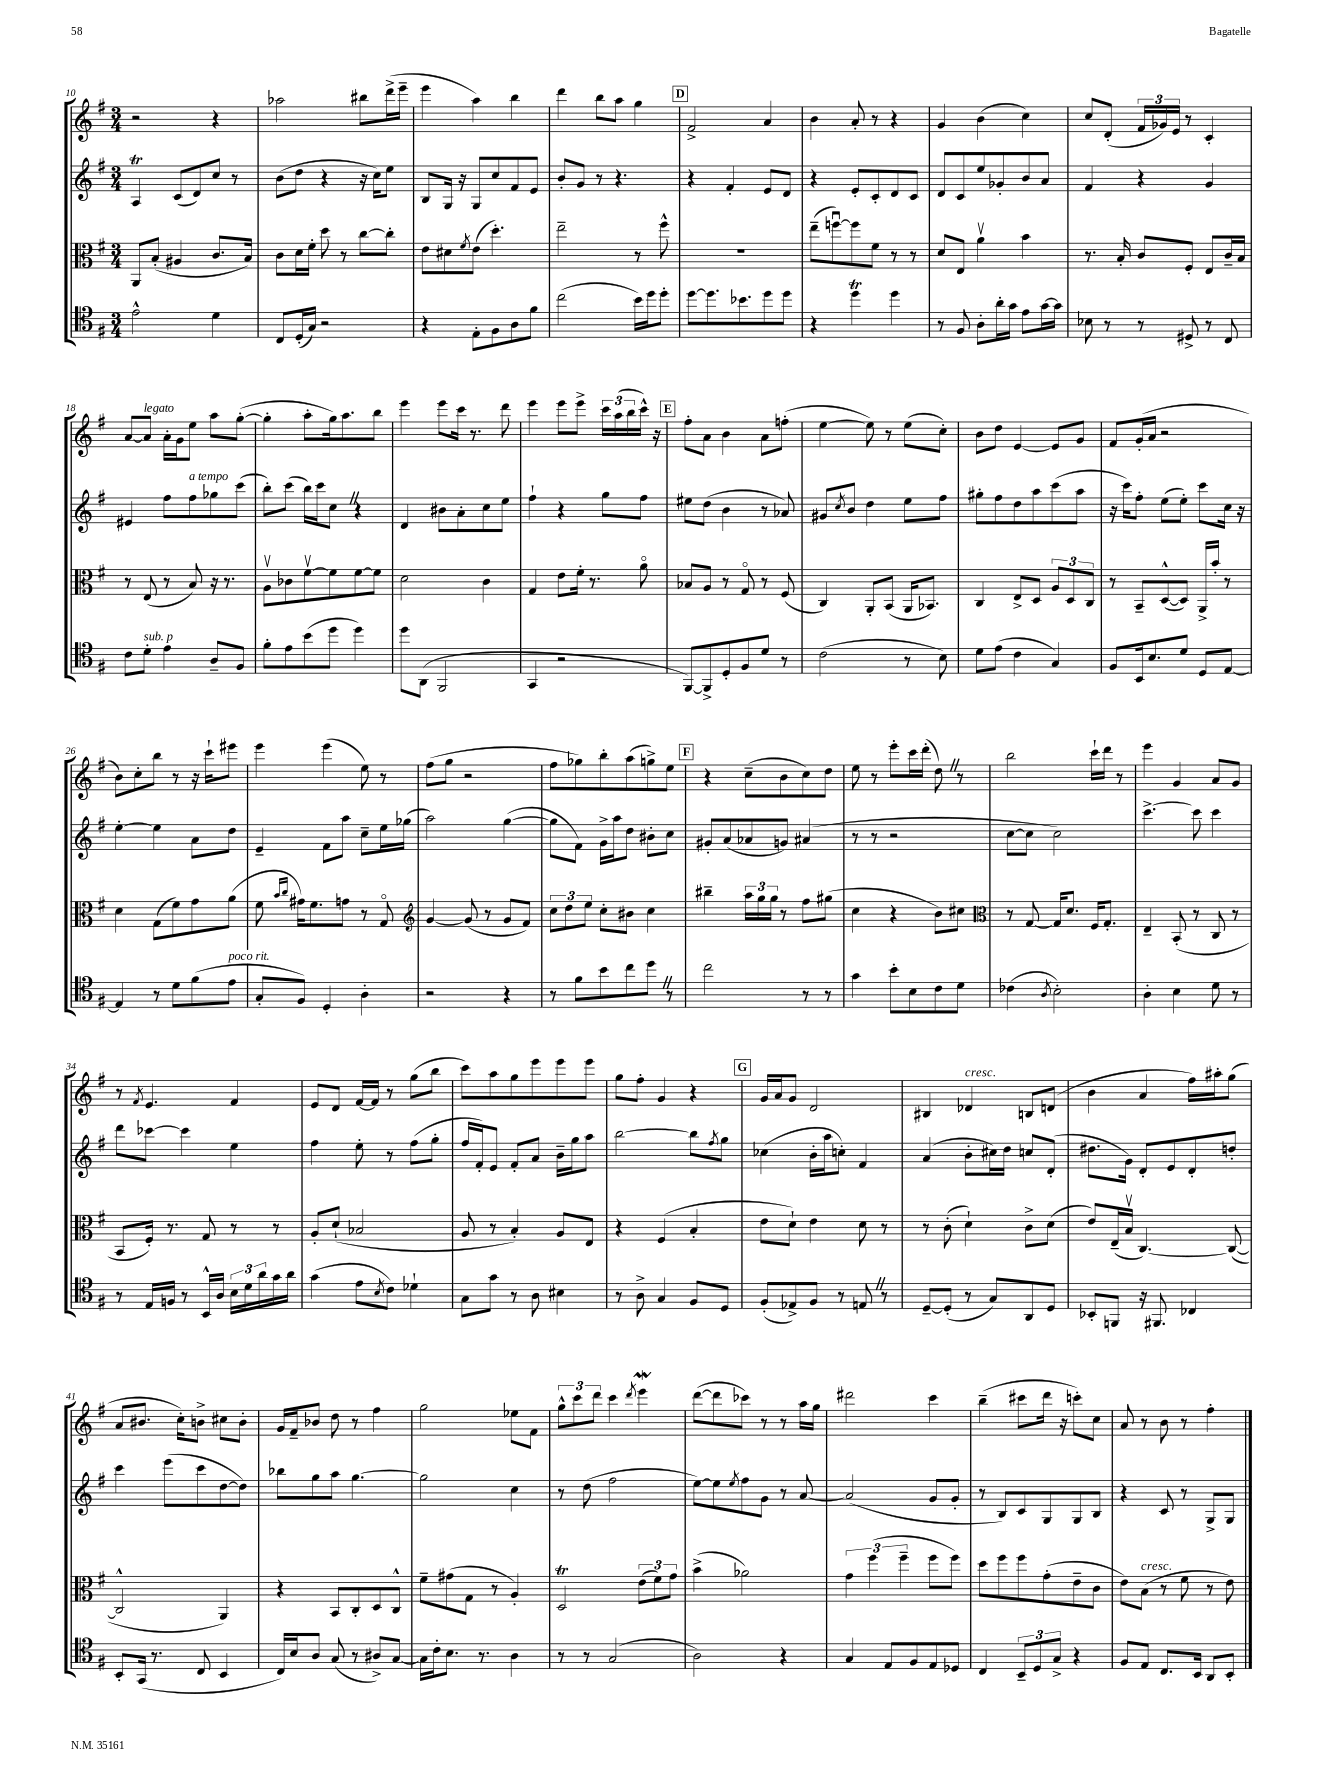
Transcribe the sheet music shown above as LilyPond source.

<<
\new StaffGroup <<
\new Staff = "s0" {
    \clef treble \key g \major \numericTimeSignature \time 3/4
    r2 r4 |
    aes''2 bis''8 d'''16->( e'''16-- |
    e'''4 a''4) b''4 |
    d'''4 b''8 a''8 g''4 |
    \mark \markup { \box "D" } fis'2-> a'4 |
    b'4 a'8-. r8 r4 |
    g'4 b'4( c''4) |
    c''8 d'8-.( \tuplet 3/2 { fis'16 ges'16) e'16 } r8 c'4-. |
    a'8~ a'8^\markup { \italic "legato" } a'16-. g'16 e''8 a''8 g''8~-.( |
    g''4-. a''8-. g''16) a''8. b''8 |
    e'''4 e'''8 c'''16 r8. d'''8 |
    e'''4 e'''8 e'''8-> \tuplet 3/2 { c'''16 a''16( b''16 } c'''16-^) r16 |
    \mark \markup { \box "E" } fis''8-. a'8 b'4 a'8 f''8-.( |
    e''4~ e''8) r8 e''8( c''8-.) |
    b'8 d''8 e'4~ e'8 g'8 |
    fis'8 g'16-.( a'16 r2 |
    b'8) c''8-. b''8 r8 r16 c'''16-! eis'''8 |
    e'''4 e'''4( e''8) r8 |
    fis''8( g''8 r2 |
    fis''8 ges''8) b''8-. a''8( g''8->) e''8 |
    \mark \markup { \box "F" } r4 c''8--( b'8 c''8) d''8 |
    e''8 r8 e'''8-. c'''16 d'''16-.( d''8) \once \override BreathingSign.text = \markup { \musicglyph "scripts.caesura.straight" } \breathe r8 |
    b''2 c'''16-! d'''16 r8 |
    e'''4 g'4 a'8 g'8 |
    r8 \acciaccatura { fis'8 } e'4. fis'4 |
    e'8 d'8 fis'16~ fis'16 r8 g''8( b''8 |
    c'''8) a''8 g''8 e'''8 e'''8 e'''8 |
    g''8 fis''8-. g'4 r4 |
    \mark \markup { \box "G" } g'16 a'16 g'8 d'2 |
    bis4 des'4^\markup { \italic "cresc." } b8 d'8( |
    b'4 a'4 fis''16) ais''16-. g''8( |
    a'8 bis'8. c''16-.) b'8-> cis''8 b'8-. |
    g'16 fis'16-- bes'8 d''8 r8 fis''4 |
    g''2 ees''8 fis'8 |
    \tuplet 3/2 { g''8-^ c'''8 d'''8 } c'''4 \acciaccatura { d'''8 } e'''4\mordent |
    d'''8~( d'''8 ces'''8) r8 r8 a''16 g''16 |
    dis'''2 c'''4 |
    b''4--( cis'''8 d'''16 r16 c'''8-.) c''8 |
    a'8 r8 b'8 r8 fis''4-. \bar "|." |
}
\new Staff = "s1" {
    \clef treble \key g \major \numericTimeSignature \time 3/4
    a4\trill c'8( d'8) c''8 r8 |
    b'8( d''8 r4 r16 c''16) e''8 |
    b8 g16 r16 g8 c''8 fis'8 e'8 |
    b'8-. g'8 r8 r4. |
    \mark \markup { \box "D" } r4 fis'4-. e'8 d'8 |
    r4 e'8-. c'8-. d'8 c'8 |
    d'8 c'8 e''8 ges'8-. b'8 a'8 |
    fis'4 r4 g'4 |
    eis'4 fis''8 fis''8^\markup { \italic "a tempo" } ges''8 c'''8( |
    b''8-.) c'''8( b''16) c'''16 c''8 \once \override BreathingSign.text = \markup { \musicglyph "scripts.caesura.straight" } \breathe r4 |
    d'4 bis'8 a'8-. c''8 e''8 |
    fis''4-! r4 g''8 fis''8 |
    \mark \markup { \box "E" } eis''8 d''8( b'4 r8 aes'8) |
    gis'8 \acciaccatura { c''8 } b'8 d''4 e''8 fis''8 |
    gis''8-. fis''8 d''8 a''8 c'''8( a''8 |
    r16 c'''16) fis''8-. e''8( e''8-.) c'''8 c''16 r16 |
    e''4~-. e''4 a'8 d''8 |
    e'4-- fis'8 a''8 c''8-- e''16 ges''16( |
    a''2) g''4~( |
    g''8 fis'8) g'16-> a''16 d''8 bis'8-. c''8 |
    \mark \markup { \box "F" } gis'8-. a'8( aes'8 g'8) ais'4( |
    r8 r8 r2 |
    c''8~ c''8 c''2) |
    c'''4.~-> c'''8 c'''4 |
    d'''8 ces'''8~ ces'''4 e''4 |
    fis''4 e''8-. r8 fis''8( g''8-. |
    fis''16 fis'16-.) e'8 fis'8-. a'8 b'16-- g''16 a''8 |
    b''2~ b''8 \acciaccatura { fis''8 } g''8 |
    \mark \markup { \box "G" } ces''4( b'16-. a''16 c''8-.) fis'4 |
    a'4( b'8-. cis''16) d''16 c''8 d'8-.( |
    dis''8. g'16) d'8-. e'8 d'8-. d''8-. |
    c'''4 e'''8( c'''8 d''8~ d''8) |
    bes''8 g''8 a''8 g''4.~ |
    g''2 c''4 |
    r8 d''8( fis''2 |
    e''8~) e''8 \acciaccatura { e''8 } fis''8 g'8 r8 a'8~ |
    a'2( g'8 g'8-. |
    r8 b8) c'8 g8 g8 b8 |
    r4 c'8 r8 g8-> g8 \bar "|." |
}
\new Staff = "s2" {
    \clef alto \key g \major \numericTimeSignature \time 3/4
    a,8 b8-.( ais4 c'8. b16) |
    c'8 d'16 fis'16-. d''8 r8 c''8~ c''8-. |
    e'8 dis'8 \acciaccatura { fis'8 } e'8( d''4.-.) |
    e''2-- r8 fis''8-^ |
    \mark \markup { \box "D" } R2. |
    e''8--( f''8~\downbow) f''8 fis'8 r8 r8 |
    d'8 e8 a'4\upbow b'4 |
    r8. b16-. c'8 fis8-. e8 c'16-- b16 |
    r8 e8( r8 b8) r16 r8. |
    a8\upbow ces'8 fis'8~\upbow fis'8 fis'8~ fis'8 |
    d'2 c'4 |
    g4 e'8 fis'16-. r8. a'8\flageolet |
    \mark \markup { \box "E" } bes8 a8 r8 g8\flageolet r8 fis8( |
    c4) a,8-. b,8( a,16 bes,8.) |
    c4 e8-> d8 \tuplet 3/2 { a8 d8 c8 } |
    r8 b,8-- d8~-^( d8) a,16-> b'16-. r8 |
    d'4 g8( fis'8) g'8 a'8( |
    fis'8 \grace { b'16 c''16 } gis'16) fis'8. g'8 r8 g8\flageolet |
    \clef treble g'4~ g'8( r8 g'8 fis'8) |
    \tuplet 3/2 { c''8 d''8 e''8 } c''8-. bis'8 c''4 |
    \mark \markup { \box "F" } bis''4-- \tuplet 3/2 { a''16 g''16 g''16 } r8 fis''8 gis''8( |
    c''4 r4 b'8) cis''8 |
    \clef alto r8 g8~ g16 d'8. fis16 g8.-. |
    e4-- b,8-.( r8 c8 r8 |
    b,8 fis16-.) r8. g8 r8 r8 |
    a8-. d'8-!( bes2 |
    a8 r8 b4-.) a8 e8 |
    r4 fis4( b4-. |
    \mark \markup { \box "G" } e'8 d'8-!) e'4 d'8 r8 |
    r8 c'8-.( d'4-!) c'8-> d'8( |
    e'8) e16--( b16\upbow c4.~) c8~( |
    c2-^ a,4) |
    r4 b,8 c8-. d8 c8-^ |
    fis'8-- gis'8( g8 r8 a4-.) |
    d2\trill \tuplet 3/2 { e'8( fis'8) g'8 } |
    b'4->( aes'2) |
    \tuplet 3/2 { g'4 fis''4( fis''4-- } fis''8 fis''8) |
    d''8 fis''8 fis''8 g'8-.( e'8-- c'8 |
    e'8) b8^\markup { \italic "cresc." }( r8 fis'8 r8 e'8) \bar "|." |
}
\new Staff = "s3" {
    \clef tenor \key g \major \numericTimeSignature \time 3/4
    e'2-^ d'4 |
    c8 d16-.( g16) r2 |
    r4 e8-. fis8 a8 fis'8 |
    c''2( b'16) d''16 d''8-. |
    \mark \markup { \box "D" } d''8~ d''8. bes'8. d''8 d''8 |
    r4 d''4\trill d''4 |
    r8 fis8 a8-. a'16-. g'16 e'8 g'16~ g'16 |
    bes8 r8 r8 dis8-> r8 c8 |
    c'8 d'8-.^\markup { \italic "sub. p" } e'4 a8-- fis8 |
    fis'8-. e'8 b'8( d''8 d''4) |
    d''8 a,8( fis,2 |
    g,4 r2 |
    \mark \markup { \box "E" } fis,8~) fis,8-> d8-. fis8 d'8 r8 |
    c'2( r8 b8) |
    d'8 e'8( c'4 g4) |
    fis8 b,16 b8. d'8 d8 e8~ |
    e4 r8 d'8 fis'8( e'8^\markup { \italic "poco rit." } |
    g8-. fis8) d4-. a4-. |
    r2 r4 |
    r8 fis'8 b'8 c''8 d''8 \once \override BreathingSign.text = \markup { \musicglyph "scripts.caesura.straight" } \breathe r8 |
    \mark \markup { \box "F" } c''2 r8 r8 |
    g'4 b'8-. b8 c'8 d'8 |
    ces'4( \acciaccatura { a8 } b2-.) |
    a4-. b4 d'8 r8 |
    r8 e16 f16 r8 b,16-^ a16 \tuplet 3/2 { b16 d'16 a'16 } g'16 a'16 |
    g'4( e'8 \acciaccatura { b8 } c'8) des'4-! |
    g8 g'8 r8 a8 bis4 |
    r8 a8-> g4 fis8 d8 |
    \mark \markup { \box "G" } fis8-.( ees8->) fis8 r8 e8 \once \override BreathingSign.text = \markup { \musicglyph "scripts.caesura.straight" } \breathe r8 |
    d8~-- d8-.( r8 g8) a,8 d8 |
    bes,8-. f,8 r16 fis,8. ces4 |
    b,8-. g,16( r8. c8 b,4 |
    c16) b16 a8 g8( r8 ais8->) g8~ |
    g16 c'16-. b8. r8. a4 |
    r8 r8 g2( |
    a2) r4 |
    g4 e8 fis8 e8 des8 |
    c4 \tuplet 3/2 { b,8-- d8 g8-> } r4 |
    fis8 e8 c8. b,16 a,8 b,8-. \bar "|." |
}
>>
>>
\layout { \context { \Score currentBarNumber = #10 } }
